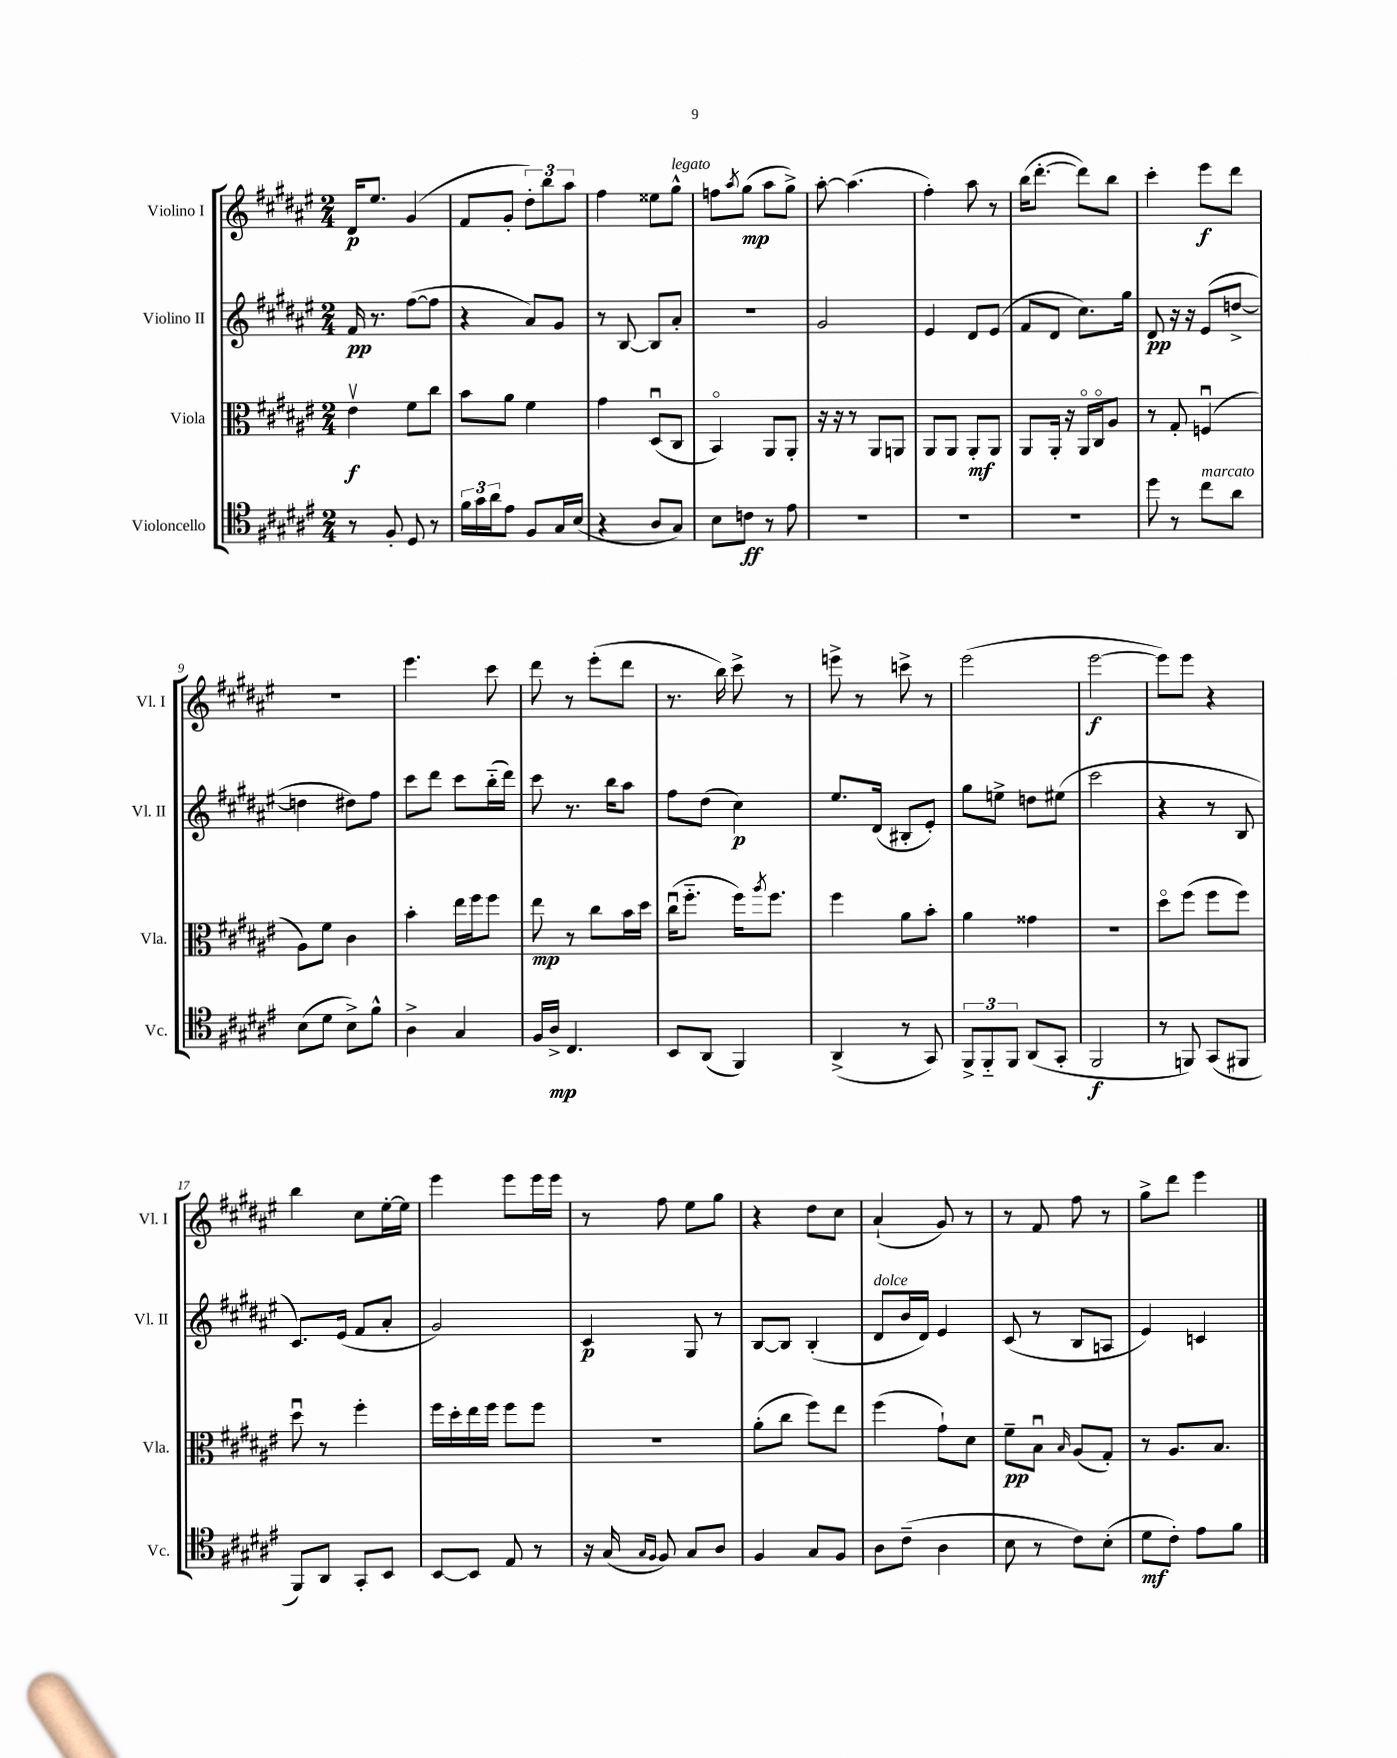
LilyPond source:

<<
\new StaffGroup <<
\new Staff = "s0" \with { instrumentName = "Violino I" shortInstrumentName = "Vl. I" } {
    \clef treble \key fis \major \numericTimeSignature \time 2/4
    dis'16\p eis''8. gis'4( |
    fis'8 gis'8-. \tuplet 3/2 { dis''8-.) b''8 ais''8 } |
    fis''4 eisis''8 gis''8-^^\markup { \italic "legato" } |
    f''8 \acciaccatura { ais''8 } gis''8\mp( ais''8 gis''8->) |
    ais''8~-. ais''4.( |
    fis''4-.) ais''8 r8 |
    b''16( dis'''8.~-. dis'''8) b''8 |
    cis'''4-. eis'''8\f dis'''8 |
    R2 |
    eis'''4. cis'''8 |
    dis'''8 r8 eis'''8-.( dis'''8 |
    r8. b''16) cis'''8-> r8 |
    e'''8-> r8 c'''8-> r8 |
    eis'''2( |
    eis'''2~\f |
    eis'''8) eis'''8 r4 |
    b''4 cis''8 eis''16~-. eis''16 |
    eis'''4 eis'''8 eis'''16 eis'''16 |
    r8 fis''8 eis''8 gis''8 |
    r4 dis''8 cis''8 |
    ais'4-!( gis'8) r8 |
    r8 fis'8 fis''8 r8 |
    gis''8-> dis'''8 eis'''4 \bar "|." |
}
\new Staff = "s1" \with { instrumentName = "Violino II" shortInstrumentName = "Vl. II" } {
    \clef treble \key fis \major \numericTimeSignature \time 2/4
    fis'16\pp r8. fis''8~( fis''8 |
    r4 ais'8) gis'8 |
    r8 b8~ b8 ais'8-. |
    R2 |
    gis'2 |
    eis'4 dis'8 eis'8( |
    fis'8 dis'8 cis''8.) gis''16 |
    dis'8\pp r16 r16 eis'8( d''8~-> |
    d''4 dis''8) fis''8 |
    cis'''8 dis'''8 cis'''8 b''16-_( dis'''16) |
    cis'''8 r8. b''16 ais''8 |
    fis''8 dis''8( cis''4\p) |
    eis''8. dis'16( bis8-. eis'8-.) |
    gis''8 e''8-> d''8 eis''8( |
    cis'''2 |
    r4 r8 b8 |
    cis'8.) eis'16( fis'8 ais'8-. |
    gis'2) |
    cis'4\p gis8 r8 |
    b8~ b8 b4-.( |
    dis'8^\markup { \italic "dolce" } b'16 dis'16) eis'4 |
    cis'8( r8 b8 a8 |
    eis'4) c'4 \bar "|." |
}
\new Staff = "s2" \with { instrumentName = "Viola" shortInstrumentName = "Vla." } {
    \clef alto \key fis \major \numericTimeSignature \time 2/4
    eis'4\upbow\f fis'8 cis''8 |
    b'8 ais'8 fis'4 |
    gis'4 dis8\downbow( cis8 |
    b,4\flageolet) ais,8 ais,8-. |
    r16 r16 r8 ais,8 a,8 |
    ais,8 ais,8 ais,8-.\mf ais,8 |
    ais,8 ais,16-. r16 ais,16\flageolet cis16\flageolet ais8 |
    r8 gis8-. f4\downbow( |
    ais8) fis'8 cis'4 |
    b'4-. eis''16 fis''16 fis''8 |
    eis''8\mp r8 cis''8 b'16 dis''16 |
    cis''16\downbow( fis''8.-_ fis''16) \acciaccatura { ais''8 } fis''8. |
    fis''4 ais'8 b'8-. |
    ais'4 gisis'4 |
    r2 |
    dis''8\flageolet fis''8( fis''8 fis''8) |
    dis''8\downbow r8 fis''4-. |
    fis''16 dis''16-. eis''16 fis''16 fis''8 fis''8 |
    R2 |
    ais'8-.( cis''8 fis''8) eis''8 |
    fis''4( gis'8-!) dis'8 |
    fis'8--\pp b8\downbow \grace { b16 } ais8( gis8-.) |
    r8 ais8. b8. \bar "|." |
}
\new Staff = "s3" \with { instrumentName = "Violoncello" shortInstrumentName = "Vc." } {
    \clef tenor \key fis \major \numericTimeSignature \time 2/4
    r8 fis8-. dis8 r8 |
    \tuplet 3/2 { fis'16 gis'16 ais'16 } eis'8 fis8 gis16 b16( |
    r4 ais8 gis8) |
    b8 c'8\ff r8 eis'8 |
    R2 |
    R2 |
    R2 |
    dis''8 r8 cis''8^\markup { \italic "marcato" } ais'8 |
    b8( dis'8 b8->) fis'8-^ |
    ais4-> gis4 |
    fis16 ais16->\mp cis4. |
    b,8 ais,8( fis,4) |
    ais,4->( r8 gis,8) |
    \tuplet 3/2 { fis,8-> fis,8-_ fis,8 } ais,8( gis,8-. |
    fis,2\f |
    r8 f,8) gis,8( fis,8 |
    fis,8) ais,8 gis,8-. b,8 |
    b,8~ b,8 eis8 r8 |
    r16 gis16( \grace { gis16 fis16 } fis8) gis8 ais8 |
    fis4 gis8 fis8 |
    ais8 cis'8--( ais4 |
    b8 r8 cis'8) b8-.( |
    dis'8\mf cis'8-.) eis'8 fis'8 \bar "|." |
}
>>
>>
